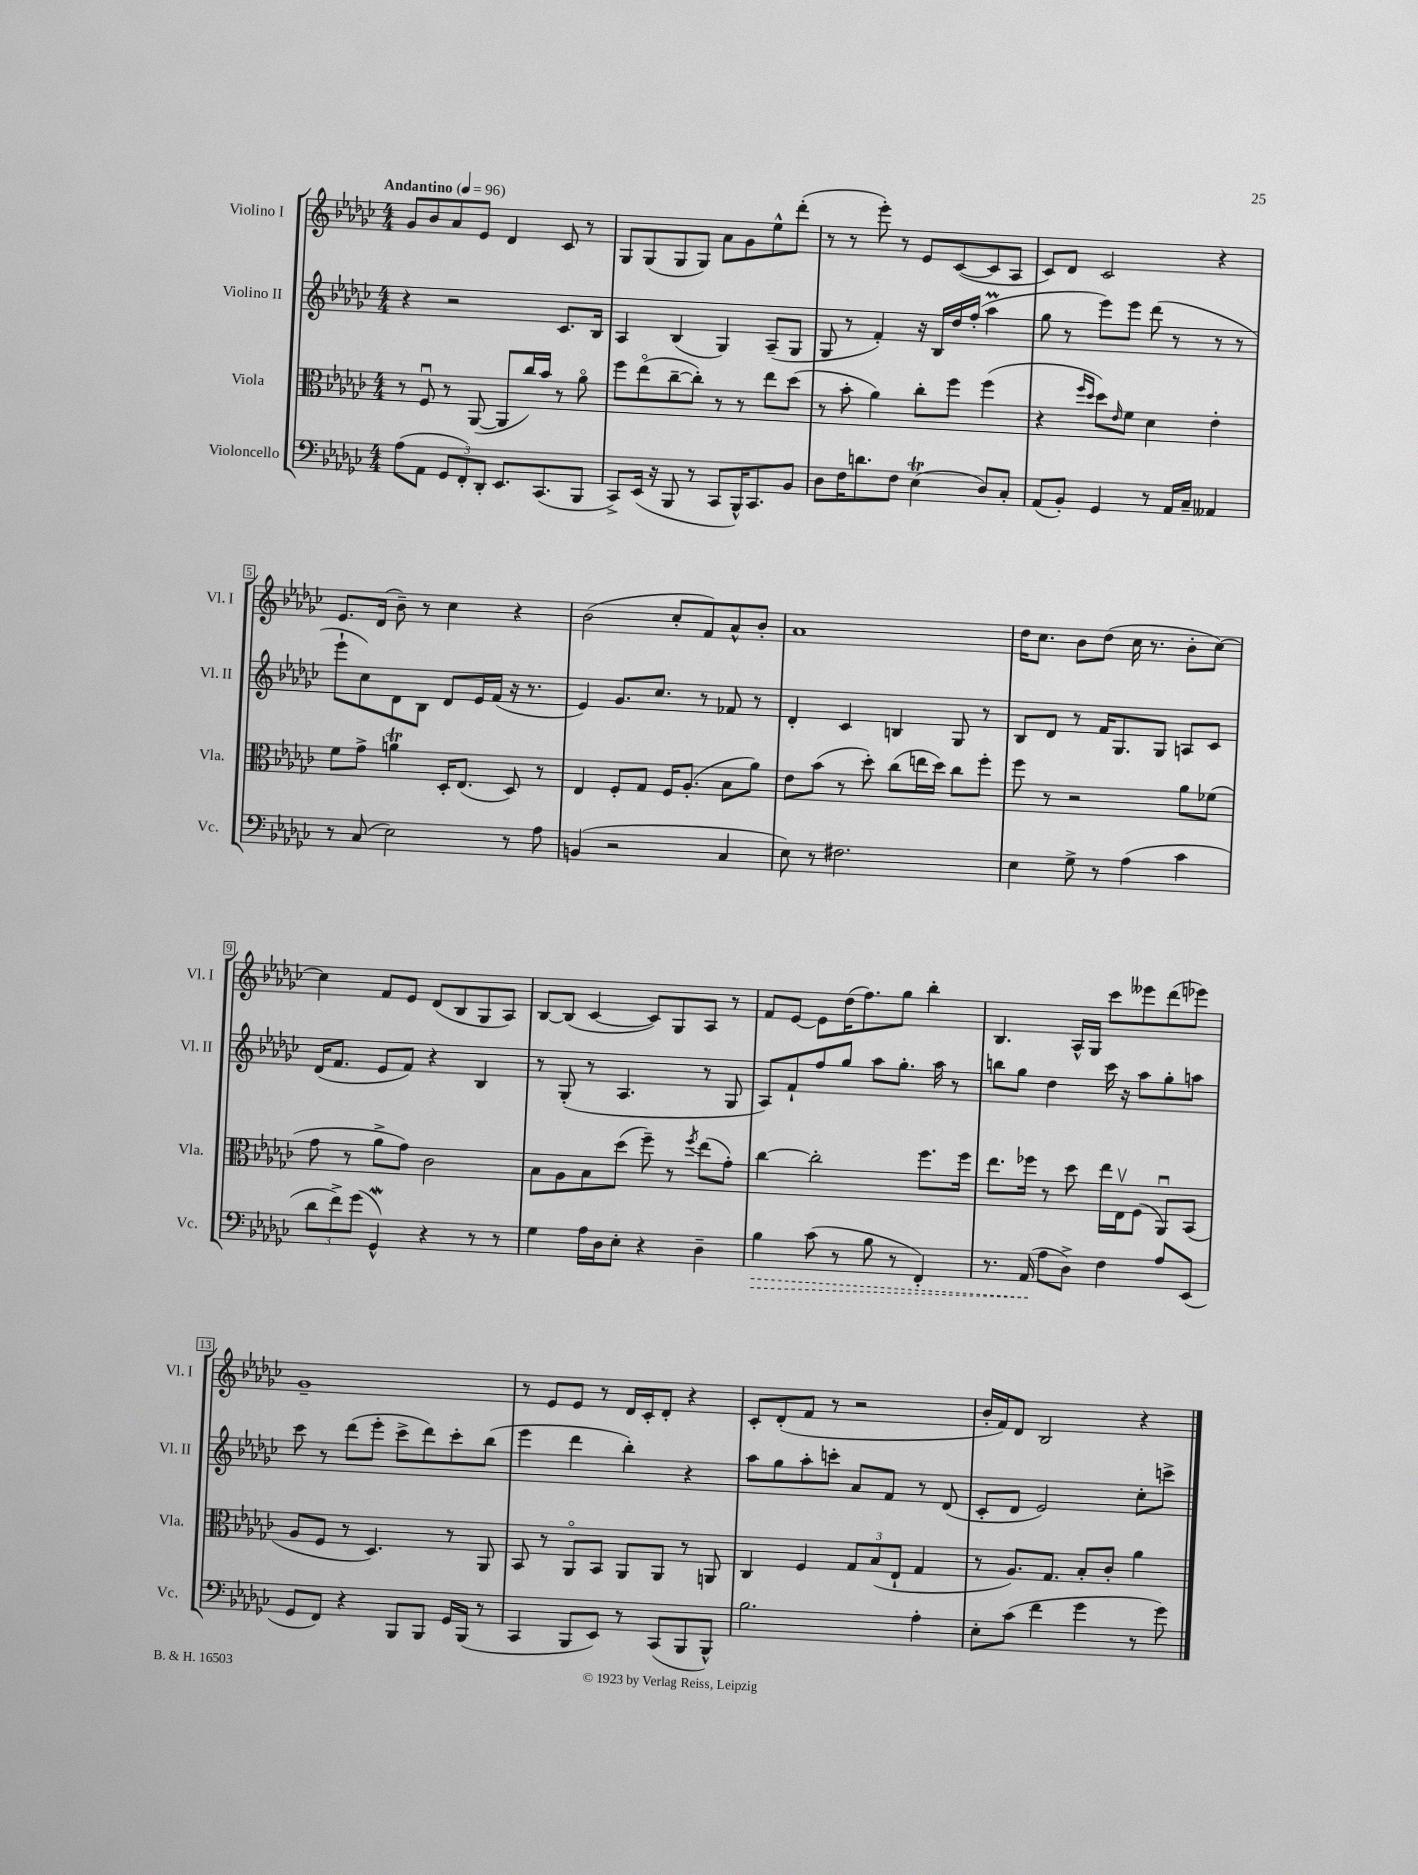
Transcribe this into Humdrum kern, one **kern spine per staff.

**kern	**kern	**kern	**kern
*staff4	*staff3	*staff2	*staff1
*clefF4	*clefC3	*clefG2	*clefG2
*k[b-e-a-d-g-c-]	*k[b-e-a-d-g-c-]	*k[b-e-a-d-g-c-]	*k[b-e-a-d-g-c-]
*M4/4	*M4/4	*M4/4	*M4/4
*MM96	*MM96	*MM96	*MM96
(8A-	8r	4r	8g-
8AA-	8Fu	.	8b-
12GG-	8r	2r	8a-
12FF')	.	.	.
.	([8AA-	.	8e-
12DD-'	.	.	.
8.EE-	8AA-]	.	4d-
.	16cc-)	.	.
(8.CC-	16b-	.	.
.	8r	8.c-	8c-
8BBB-	8a-o	.	8r
.	.	16B-	.
=	=	=	=
8CC-^)	8ff	4A-	8G-
(16EE-	(8ee-o	.	(8G-
16r	.	.	.
8BBB-	[8cc-~	(4B-	8G-
8r	8cc-'])	.	8G-)
8CC-	8r	4G-)	8a-
16BBB-^^)	8r	.	8g-
8.CC-	.	.	.
.	8ee-	(8A-~	8ee-^^
8BB-	(8dd-	8G-	(8ddd-'
=	=	=	=
8D-	8r	8G-	8r
16F	8b-'	8r	8r
8.d	.	.	.
.	4a-)	4f')	8eee-')
8F	.	.	8r
(4E-	8cc-'	16r	8e-
.	.	16B-	.
.	8ff	16dd-	([8c-
.	.	(16ff'	.
8D-)	(4ff	4aa-	8c-]
8C-'	.	.	8A-
=	=	=	=
(8AA-	4r	8gg-	8c-)
8BB-')	.	8r	8d-
.	16qqff	.	.
.	16qqdd-	.	.
4GG-	8dd-)	8eee-)	2c-
.	16qqe-	.	.
.	8f	8eee-	.
8r	4d-	(8ddd-	.
16AA-	.	8r	.
16C-~	.	.	.
4AA--	4e-'	8r	4r
.	.	8r	.
=	=	=	=
8r	8f	8eee-`	8.e-
(8C-	8g-^	8cc-)	.
.	.	.	(16d-
2E-)	4a	8d-	8b-~)
.	.	8B-	8r
.	16D-'	8d-	4cc-
.	(8.E-	.	.
.	.	16e-	.
.	.	(16f	.
8r	8D-)	16r	4r
.	.	8.r	.
8A-	8r	.	.
=	=	=	=
(4BB	4E-	4e-)	(2b-
2r	8F'	8.g-	.
.	8G-	.	.
.	.	8.cc-	.
.	16F	.	8cc-'
.	(8.A-'	.	.
.	.	8r	8f)
4C-	8B-	8f-	8a-^^
.	8a-)	8r	8b-'
=	=	=	=
8E-)	8e-	4d-'	1a-
8r	(8b-	.	.
2.F#	8r	4c-	.
.	8dd-')	.	.
.	(8cc-	4B	.
.	16ee	.	.
.	16dd-)	.	.
.	8cc-	8G-	.
.	8ff'	8r	.
=	=	=	=
4E-	8ff	8B-	16dd-
.	.	.	8.cc-
.	8r	8d-	.
8G-^	2r	8r	8b-
8r	.	16f	(8dd-
.	.	8.G-	.
(4A-	.	.	16cc-
.	.	.	8.r
.	.	8G-	.
4c-	8a-	8A	8b-'
.	(8f-	8c-	[8cc-)
=	=	=	=
12d-	8g-	(16d-	4cc-]
.	.	8.f	.
12f^)	.	.	.
.	8r	.	.
(12g-	.	.	.
4GG-^^)	8a-^	8e-	8f
.	8g-)	8f)	8e-
4r	2c-	4r	(8d-
.	.	.	8B-
8r	.	4B-	8G-
8r	.	.	8A-)
=	=	=	=
4G-	8B-	8r	[8B-
.	8A-	(8G-'	(8B-]
16A-	8B-	8r	[4c-
16D-	.	.	.
8E-'	(8dd-	4.A-	.
4r	8ff~)	.	8c-])
.	8r	.	8G-
.	8qff	.	.
4D-~	(8ee-	8r	8A-
.	8g-')	8G-	8r
=	=	=	=
4B-	[4cc-	8A-)	8f
.	.	8f`	[8e-
(8c-	2cc-']	8ff	8e-]
8r	.	8gg-	(16dd-
.	.	.	8.ff)
8B-	.	8aa-	.
8r	.	8.gg-'	8gg-
4FF')	8.ff	.	4bb-'
.	.	16aa-	.
.	.	8r	.
.	16ff	.	.
=	=	=	=
8.r	8.ee-	8bb	4.B-
.	.	8gg-	.
(16AA-	16ff-	.	.
8A-	8r	4dd-	.
8D-^)	8dd-	.	16A-^^
.	.	.	16G-
4F	16ee-	16ccc-	8ccc-
.	16E-v	16r	.
.	(8F	8aa-	8eee--
8A-	8AA-u)	8gg-'	(8ddd-
(8EE-	(8BB-	8aa	8eee-)
=	=	=	=
8GG-	8A-	8ccc-	1g-~
8FF)	8F	8r	.
4r	8r	(8ddd-	.
.	4.D-)	8eee-'	.
8BBB-	.	8ccc-^	.
8BBB-	.	8ddd-)	.
16GG-	8r	8ccc-'	.
(16BBB-	.	.	.
8r	8AA-	(8bb-	.
=	=	=	=
4CC-	8BB-	4eee-	8r
.	8r	.	8e-
8BBB-	8AA-o	4ddd-	8e-
8EE-)	8BB-	.	8r
8r	8AA-	4bb-')	16d-
.	.	.	16c-'
(8CC-	8AA-	.	8d-'
8BBB-	8r	4r	4r
8BBB-^^)	8AA	.	.
=	=	=	=
2.B-	4C-	8aa-	8c-'
.	.	8gg-	(8d-'
.	4F	8aa-'	8f
.	.	8ccc'	8r
.	12G-	8a-	2r
.	(12B-	.	.
.	.	8f	.
.	12E-`	.	.
4A-'	4G-	8r	.
.	.	(8d-	.
=	=	=	=
8E-'	8r	8c-'	16b-'
.	.	.	16f)
(8c-	8.A-)	8d-	8d-
4f	.	2e-)	2B-
.	8.G-	.	.
4g-	8B-'	.	.
.	8c-'	.	.
8r	4a-	8cc-'	4r
8g-)	.	8ccc^	.
==	==	==	==
*-	*-	*-	*-
